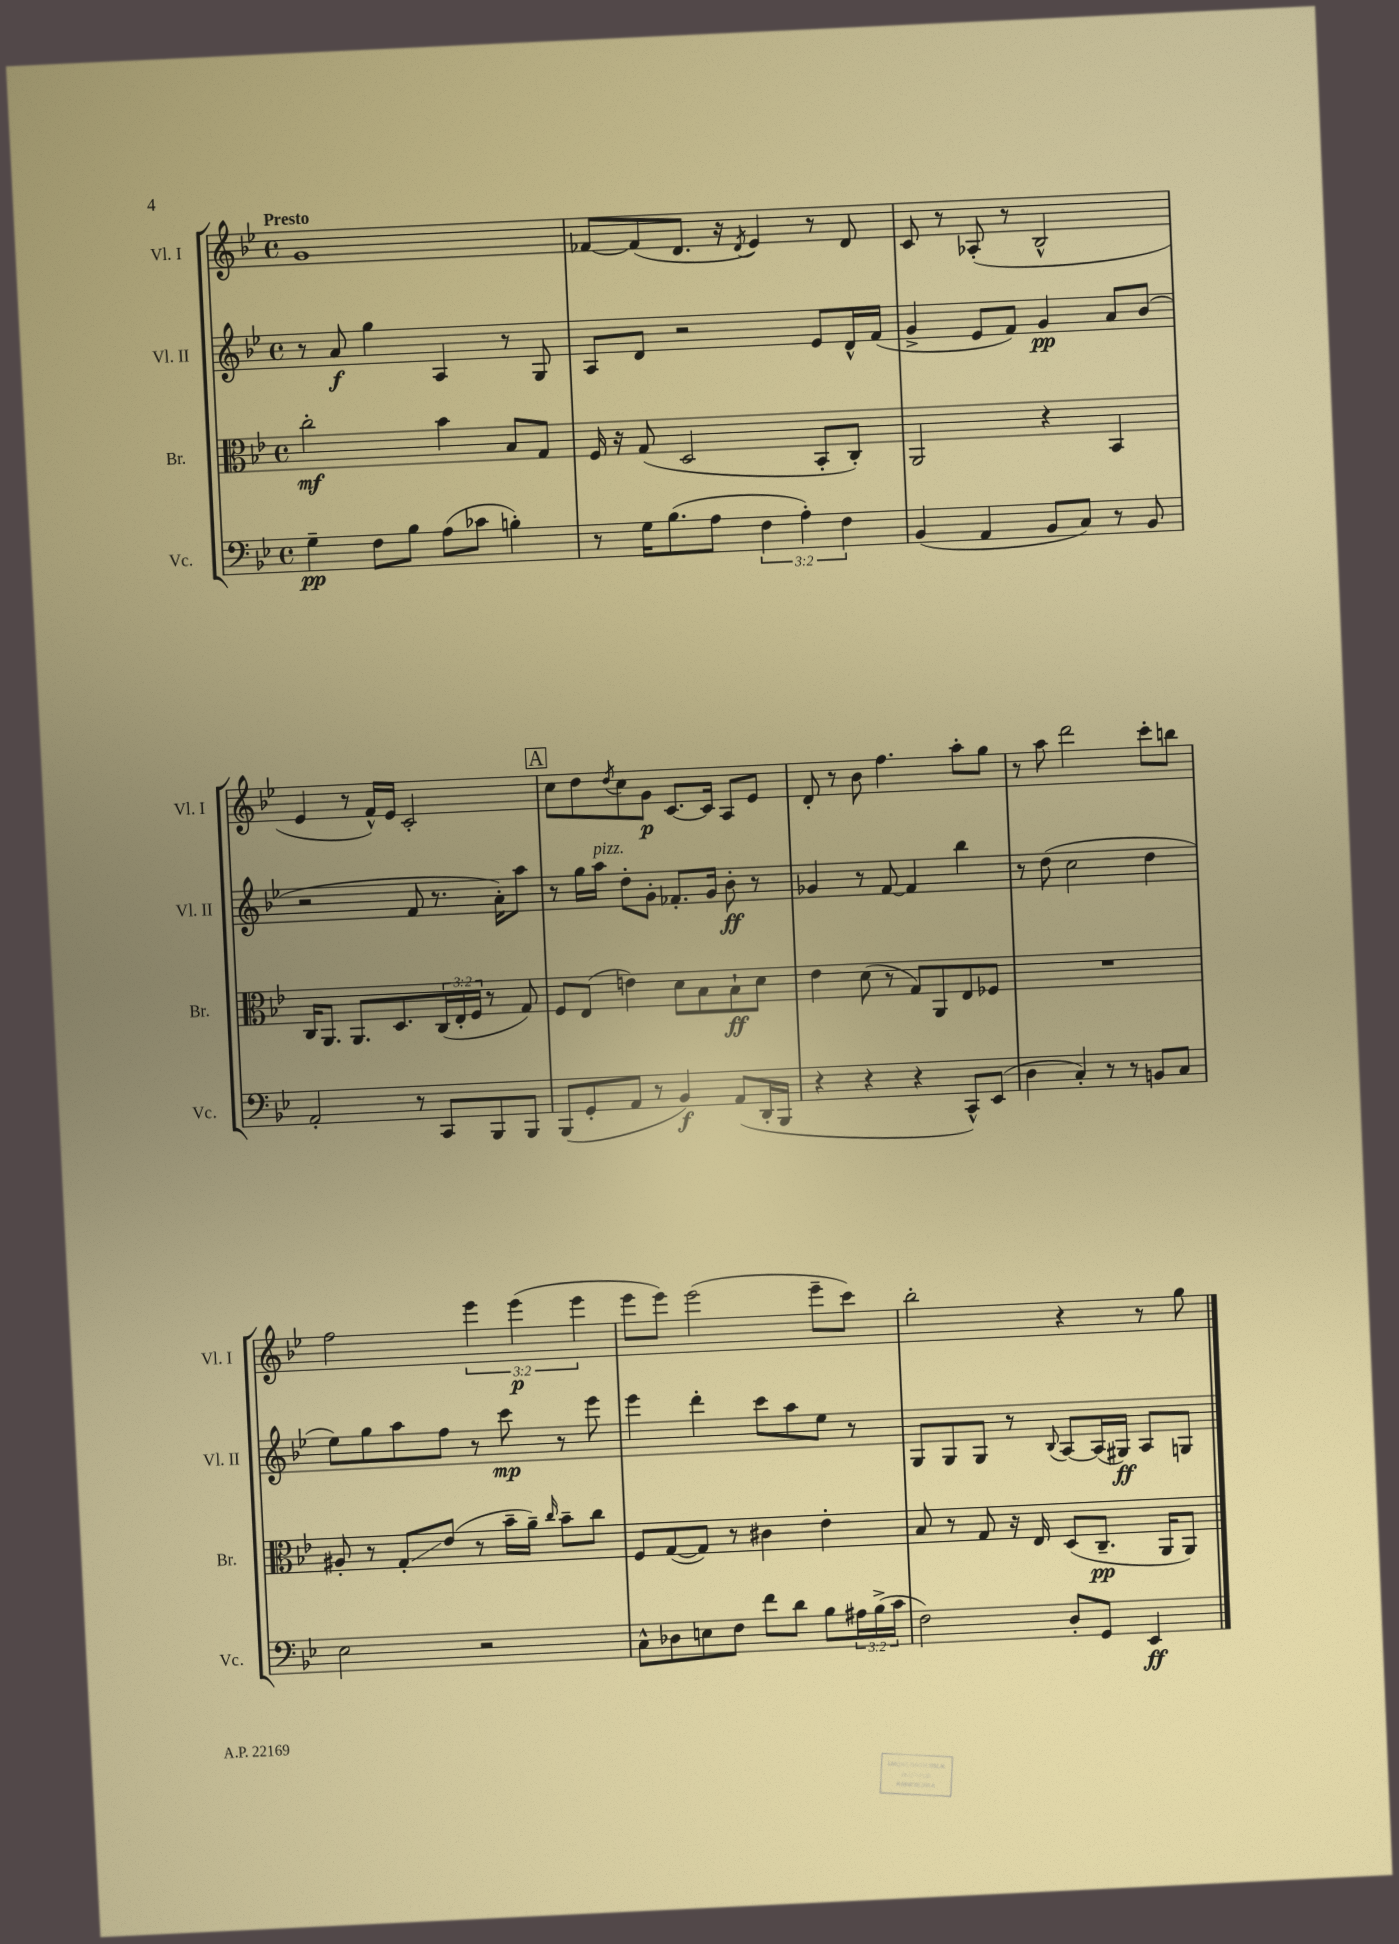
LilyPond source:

<<
\new StaffGroup <<
\new Staff = "s0" \with { instrumentName = "Vl. I" shortInstrumentName = "Vl. I" } {
    \clef treble \key bes \major \defaultTimeSignature \time 4/4 \override Staff.TupletNumber.text = #tuplet-number::calc-fraction-text \tempo "Presto"
    g'1 |
    fes'8~ fes'8( d'8. r16 \acciaccatura { d'8 } ees'4) r8 d'8 |
    c'8 r8 aes8-.( r8 bes2-^ |
    ees'4 r8 f'16-^) ees'16 c'2-. |
    \mark \markup { \box "A" } c''8 d''8 \acciaccatura { d''8 } c''8 g'8\p c'8.~ c'16 a8 ees'8 |
    d'8-. r8 bes'8 f''4. a''8-. g''8 |
    r8 a''8 d'''2 c'''8-. b''8 |
    f''2 \tuplet 3/2 { ees'''4 ees'''4\p( ees'''4 } |
    ees'''8 ees'''8) ees'''2( ees'''8-- c'''8) |
    bes''2-. r4 r8 g''8 \bar "|." |
}
\new Staff = "s1" \with { instrumentName = "Vl. II" shortInstrumentName = "Vl. II" } {
    \clef treble \key bes \major \defaultTimeSignature \time 4/4
    r8 a'8\f g''4 a4 r8 g8 |
    a8 d'8 r2 ees'8 d'16-^ f'16( |
    g'4-> ees'8 f'8) g'4\pp a'8 bes'8( |
    r2 f'8 r8. a'16-.) a''8 |
    \mark \markup { \box "A" } r8 g''16 a''16^\markup { \italic "pizz." } d''8-. g'8-. fes'8.-. g'16 bes'8-.\ff r8 |
    ges'4 r8 f'8~ f'4 bes''4 |
    r8 d''8( c''2 d''4 |
    ees''8) g''8 a''8 f''8 r8 c'''8\mp r8 ees'''8 |
    ees'''4 d'''4-. c'''8 a''8 ees''8 r8 |
    g8 g8 g8 r8 \appoggiatura { bes8 } a8~ a16( gis16\ff) a8 g8 \bar "|." |
}
\new Staff = "s2" \with { instrumentName = "Br." shortInstrumentName = "Br." } {
    \clef alto \key bes \major \defaultTimeSignature \time 4/4 \override Staff.TupletNumber.text = #tuplet-number::calc-fraction-text
    c''2-.\mf bes'4 bes8 g8 |
    f16 r16 g8( d2 bes,8-. c8-.) |
    a,2 r4 bes,4 |
    c16 a,8. a,8. d8. \tuplet 3/2 { c16( ees16-. f16 } r8 g8) |
    \mark \markup { \box "A" } f8 ees8( e'4) d'8 bes8 bes8-!\ff d'8 |
    ees'4 d'8( r8 g8) a,8 ees8 fes8 |
    R1 |
    ais8-. r8 g8-.\glissando ees'8( r8 bes'16-- a'16--) \grace { c''16 } bes'8-- c''8 |
    f8 g8~( g8) r8 cis'4 ees'4-. |
    bes8 r8 g8 r16 ees16 d8( c8.--\pp a,16 a,8) \bar "|." |
}
\new Staff = "s3" \with { instrumentName = "Vc." shortInstrumentName = "Vc." } {
    \clef bass \key bes \major \defaultTimeSignature \time 4/4 \override Staff.TupletNumber.text = #tuplet-number::calc-fraction-text
    g4--\pp f8 bes8 a8( ces'8 b4-.) |
    r8 g16 bes8.( a8 \tuplet 3/2 { f4 a4-.) f4 } |
    bes,4( a,4 bes,8 c8) r8 bes,8 |
    a,2-. r8 c,8 bes,,8 bes,,8 |
    \mark \markup { \box "A" } bes,,8( g,8-. a,8 r8 bes,4\f) a,8( d,16-. bes,,16 |
    r4 r4 r4 c,8-^) ees,8( |
    d4 c4-.) r8 r8 b,8 c8 |
    ees2 r2 |
    c8-^ des8 e8 f8 f'8 d'8 bes8 \tuplet 3/2 { ais16 bes16->( c'16 } |
    f2) d8-. g,8 ees,4\ff \bar "|." |
}
>>
>>
\layout { \context { \Score \remove "Bar_number_engraver" } }
